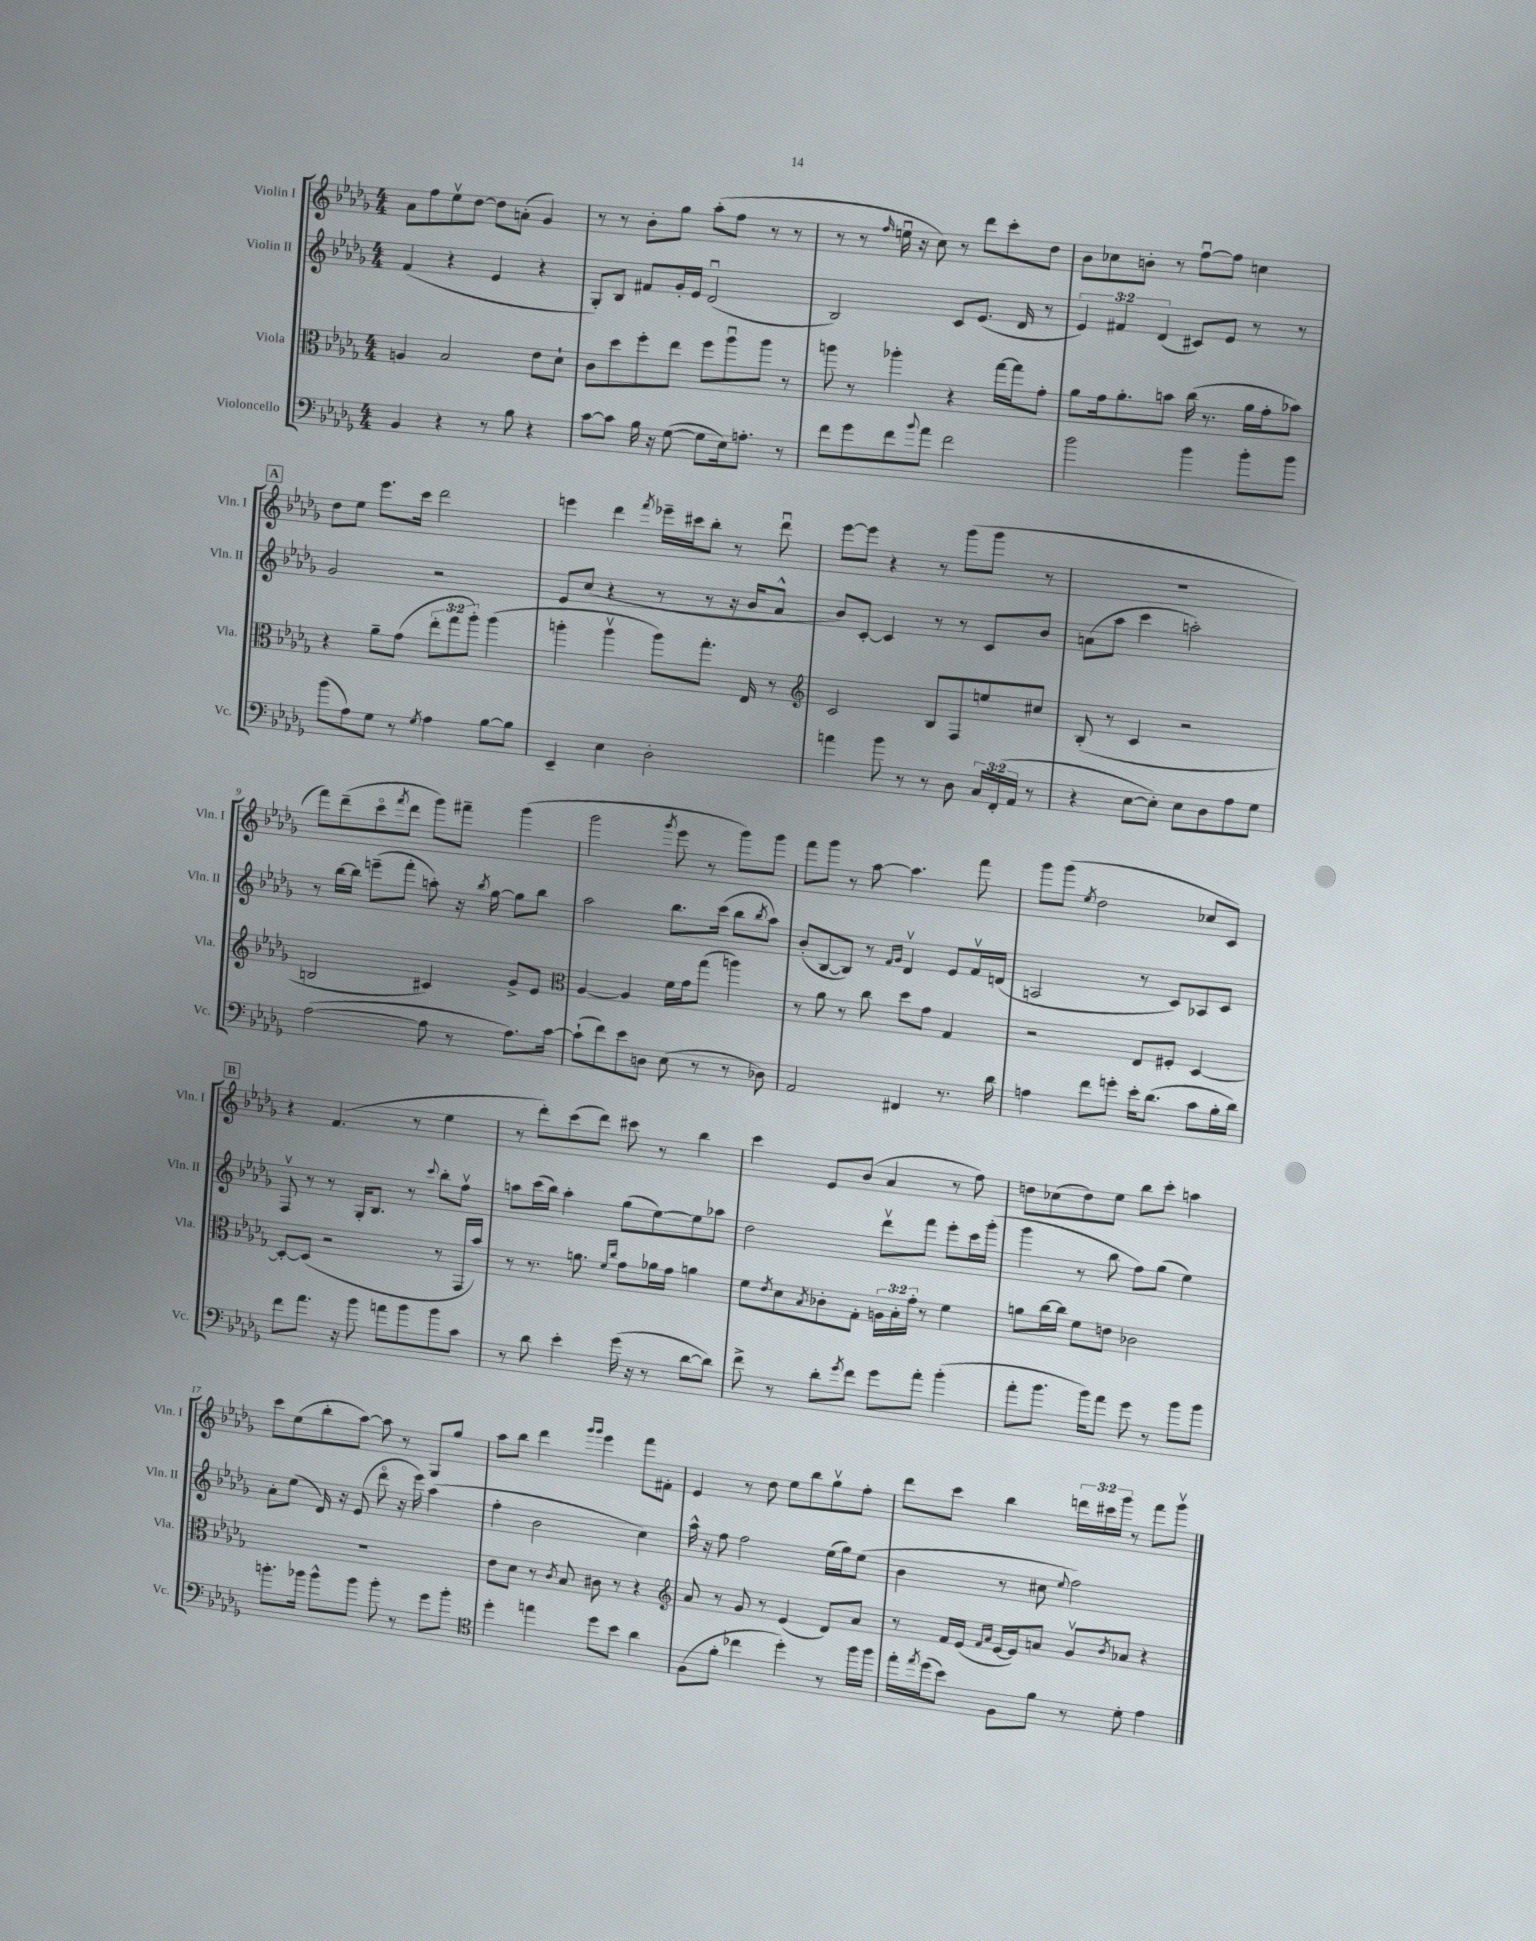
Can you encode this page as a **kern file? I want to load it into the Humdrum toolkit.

**kern	**kern	**kern	**kern
*staff4	*staff3	*staff2	*staff1
*clefF4	*clefC3	*clefG2	*clefG2
*k[b-e-a-d-g-]	*k[b-e-a-d-g-]	*k[b-e-a-d-g-]	*k[b-e-a-d-g-]
*M4/4	*M4/4	*M4/4	*M4/4
4BB-	4A	(4f	8a-
.	.	.	8ff
4r	2B-	4r	8ee-v
.	.	.	[8dd-
8r	.	4e-	8dd-]
8B-	.	.	(8a'
4r	8e-	4r	4g-)
.	8d-`	.	.
=	=	=	=
[8c	8c	8G-')	8r
8c]	8dd-	8B-	8r
16B-	8ff'	8f#	8b-'
16r	.	.	.
([8G-	8ee-	16g-'	8gg-
.	.	16e-	.
8G-]	8ff	(2d-u	(8aa-'
16E-)	8aa-u	.	8ff
8.A'	.	.	.
.	8aa-	.	8r
8r	8r	.	8r
=	=	=	=
8f	8aa	2B-)	8r
8g-	8r	.	8r
.	.	.	16qqff
8f	4aa-'	.	16eeu
.	.	.	16r
8qqb-	.	.	.
8a-	.	.	8cc)
2f	4r	8c	8r
.	.	(8.e-	8ddd-
.	[16gg-	.	8ccc'
.	16gg-]	16d-	.
.	8g-'	8r	8dd-
=	=	=	=
2b-	8a-	6e-)	8b-
.	16g-	.	8cc-
.	.	6f#	.
.	8.a-'	.	.
.	.	.	8b'
.	.	(6d-	.
.	8b	.	8r
4b-	(16cc	8c#)	[8ffu
.	8.r	.	.
.	.	8e-	8ff]
8b-'	16a-	8r	4cc
.	16g-'	.	.
8b-	8b-)	8r	.
=	=	=	=
(8b-	4r	2g-	8dd-
8A-)	.	.	8ee-
8G-	8a-~	.	8.eee-
8r	(8g-	.	.
.	.	.	16ccc
8qG-	.	.	.
4A-	12ee-'	2r	2ddd-
.	12gg-	.	.
.	12aa-')	.	.
[8B-	(4aa-	.	.
8B-]	.	.	.
=	=	=	=
4EE-~	4aa'	8e-	4eee
.	.	(8cc	.
4E-	4aav	4r	4ddd-
.	.	.	8qfff
2D-'	8aa)	8r	16eee-~
.	.	.	16ccc#
.	8.gg-'	8r	8bb-'
.	.	16r	8r
.	16E-	16b-	.
.	8r	8a-^^	8ddd-u
=	=	=	=
*	*clefG2	*	*
4a	2c	8b-)	[8eee-
.	.	[8c'	8eee-]
8b-	.	4c]	4r
8r	.	.	.
8r	8B-	8r	8r
8D-	8F	8r	(8ggg-
24C	8ee	8c	8ggg-
(24FF'	.	.	.
24AA-	.	.	.
8r	8cc#	8b-	8r
=	=	=	=
4r	(8B-'	(8a	1r
.	8r	8aa-	.
[8E-	4c	4ccc	.
8E-'])	.	.	.
8E-	2r	2aa')	.
8D-	.	.	.
8A-	.	.	.
8G-	.	.	.
=	=	=	=
([2A-	2B	8r	8fff)
.	.	[16bb-	(8ddd-~
.	.	16bb-]	.
.	.	(8eee~	8ccco
.	.	.	8qfff
.	.	8fff'	8ddd-
8A-]	4c#)	8aa')	8ggg-)
8r	.	16r	8fff#~
.	.	8qbb-	.
.	.	[16gg-	.
8.A-)	8g-^	8gg-]	(4ggg-
.	8e-	8bb-	.
[16c	.	.	.
=	=	=	=
*	*clefC3	*	*
(8c`]	[4A-	2aa-	2ggg-
8f)	.	.	.
8e-	4A-]	.	.
8D	.	.	.
.	.	.	8qggg-
(8E-	16f	8.bb-	8eee-
.	16g-	.	.
8r	(8gg-	.	8r
.	.	(16ccc	.
8r	4aa)	8bb-	8ggg-)
.	.	8qbb-	.
8D-)	.	8aa-)	8ggg-
=	=	=	=
2AA-	8r	(8b-'	8fff
.	8a-	[8B-	8ggg-
.	8r	8B-])	8r
.	8cc	8r	[8aa-
.	.	16qqf	.
.	.	16qqg-	.
4FF#	8dd-	4d-v	4.aa-]
.	8g-	.	.
8.r	4G-	8e-	.
.	.	16fv	8fff
16d-	.	(16d	.
=	=	=	=
4A	2r	2A	8ggg-
.	.	.	(8ggg-
.	.	.	8qee-
8f	.	.	2dd-
8g'	.	.	.
16e-'	8E-	8r	.
(8.d-	.	.	.
.	8F#'	8c)	.
8c	[4D-	8A-	8cc-
16B-'	.	8c	8c)
16d-)	.	.	.
=	=	=	=
8f	8D-'_	8Fv	4r
8.a-	(8D-]	8r	.
.	2r	8r	(4.f
16r	.	.	.
8b-	.	16G-'	.
.	.	8.B-	.
8a	.	.	.
8b-	.	8r	8r
.	.	8qqccc	.
8b-	8r	8bb-'	4ee-
8c	16GG-	8ffv	.
.	16b-)	.	.
=	=	=	=
8r	8r	8aa	8r
8d-	8.r	(16ccc	8ddd-')
.	.	16bb-)	.
4e-'	.	4aa'	(8ccc
.	8.a	.	.
.	.	.	8ddd-)
.	16qqf	.	.
.	16qqcc	.	.
(16g-	8g-	(8gg-	8ccc#
16r	.	.	.
8r	16a-	[8ee-)	8r
.	16g-	.	.
[8d-	4a	8ee-]	4bb-
8d-])	.	8aa-	.
=	=	=	=
8f^	8f	2dd-	4ccc
.	8qe-	.	.
8r	8d-	.	.
.	8qB-	.	.
8d-'	8c-'	.	8e-
8qg-	.	.	.
8f	8G-'	.	(8b-
8g-	24A	8ddd-v	4a-
.	24B-'	.	.
.	24g-'	.	.
8a-'	8r	8fff	.
(4b-'	4f	8eee-'	8r
.	.	16ccc	8ff)
.	.	(16ggg-'	.
=	=	=	=
8a-'	8a	4ggg-	8dd
8.b-	[16cc	.	(8cc-
.	16cc]	.	.
.	8f	8r	8dd)
16b-)	.	.	.
8a-	8e	8bb-	8ee-
8g-	2c-	8ff)	8bb-
8r	.	(8gg-	8ccc'
8b-	.	4ee-)	4aa
8b-	.	.	.
=	=	=	=
8.b'	1r	8a-'	8ccc
.	.	(8ee-	(8ee-
16b-	.	.	.
8b-^^	.	16d-)	8bb-'
.	.	16r	.
8b-	.	(8e-	[8aa-)
8b-'	.	8ddd-o	8aa-]
8r	.	16r	8r
.	.	16eee-)	.
8g-	.	(4aa-	8G-
8b-'	.	.	8gg-
=	=	=	=
*clefC4	*	*	*
4dd-'	8e-	4ff'	8aa-
.	8d-	.	8bb-
4ee	8r	2b-	4ddd-
.	8qc	.	.
.	8B-	.	.
.	.	.	16qqggg-
.	.	.	16qqggg-
8dd-	8c#	.	4eee-
8b-	8r	.	.
4a-	4r	4cc)	8fff
.	.	.	8f#'
=	=	=	=
*	*clefG2	*	*
(8F	8a-	16aa-^^	4e-
.	.	16r	.
8f'	8r	8ff	.
4cc-	8g-	2ff	8r
.	8r	.	8dd-
4dd-')	(4e-	.	8ee-
.	.	.	8bb-
8r	8d-)	(16ee-	8gg-v
.	.	16gg-)	.
16ff	8a-	(8ee-	8ff'
16ff	.	.	.
=	=	=	=
16ee-'	8r	4b-	8ddd-
8qee-	.	.	.
(16dd-	.	.	.
8b-)	16f	.	8ccc
.	(16e-	.	.
.	16qqf	.	.
.	16qqa-	.	.
8F	[16e-	8r	4bb-
.	16e-])	.	.
8f	8a	8cc#	.
.	.	8qqee-	.
8r	8g-v	2ff)	24ddd
.	.	.	24ccc#
.	.	.	24ggg-
.	8qb-	.	.
8d-'	8a-	.	8r
4e-	4r	.	8fff
.	.	.	8ggg-v
==	==	==	==
*-	*-	*-	*-
